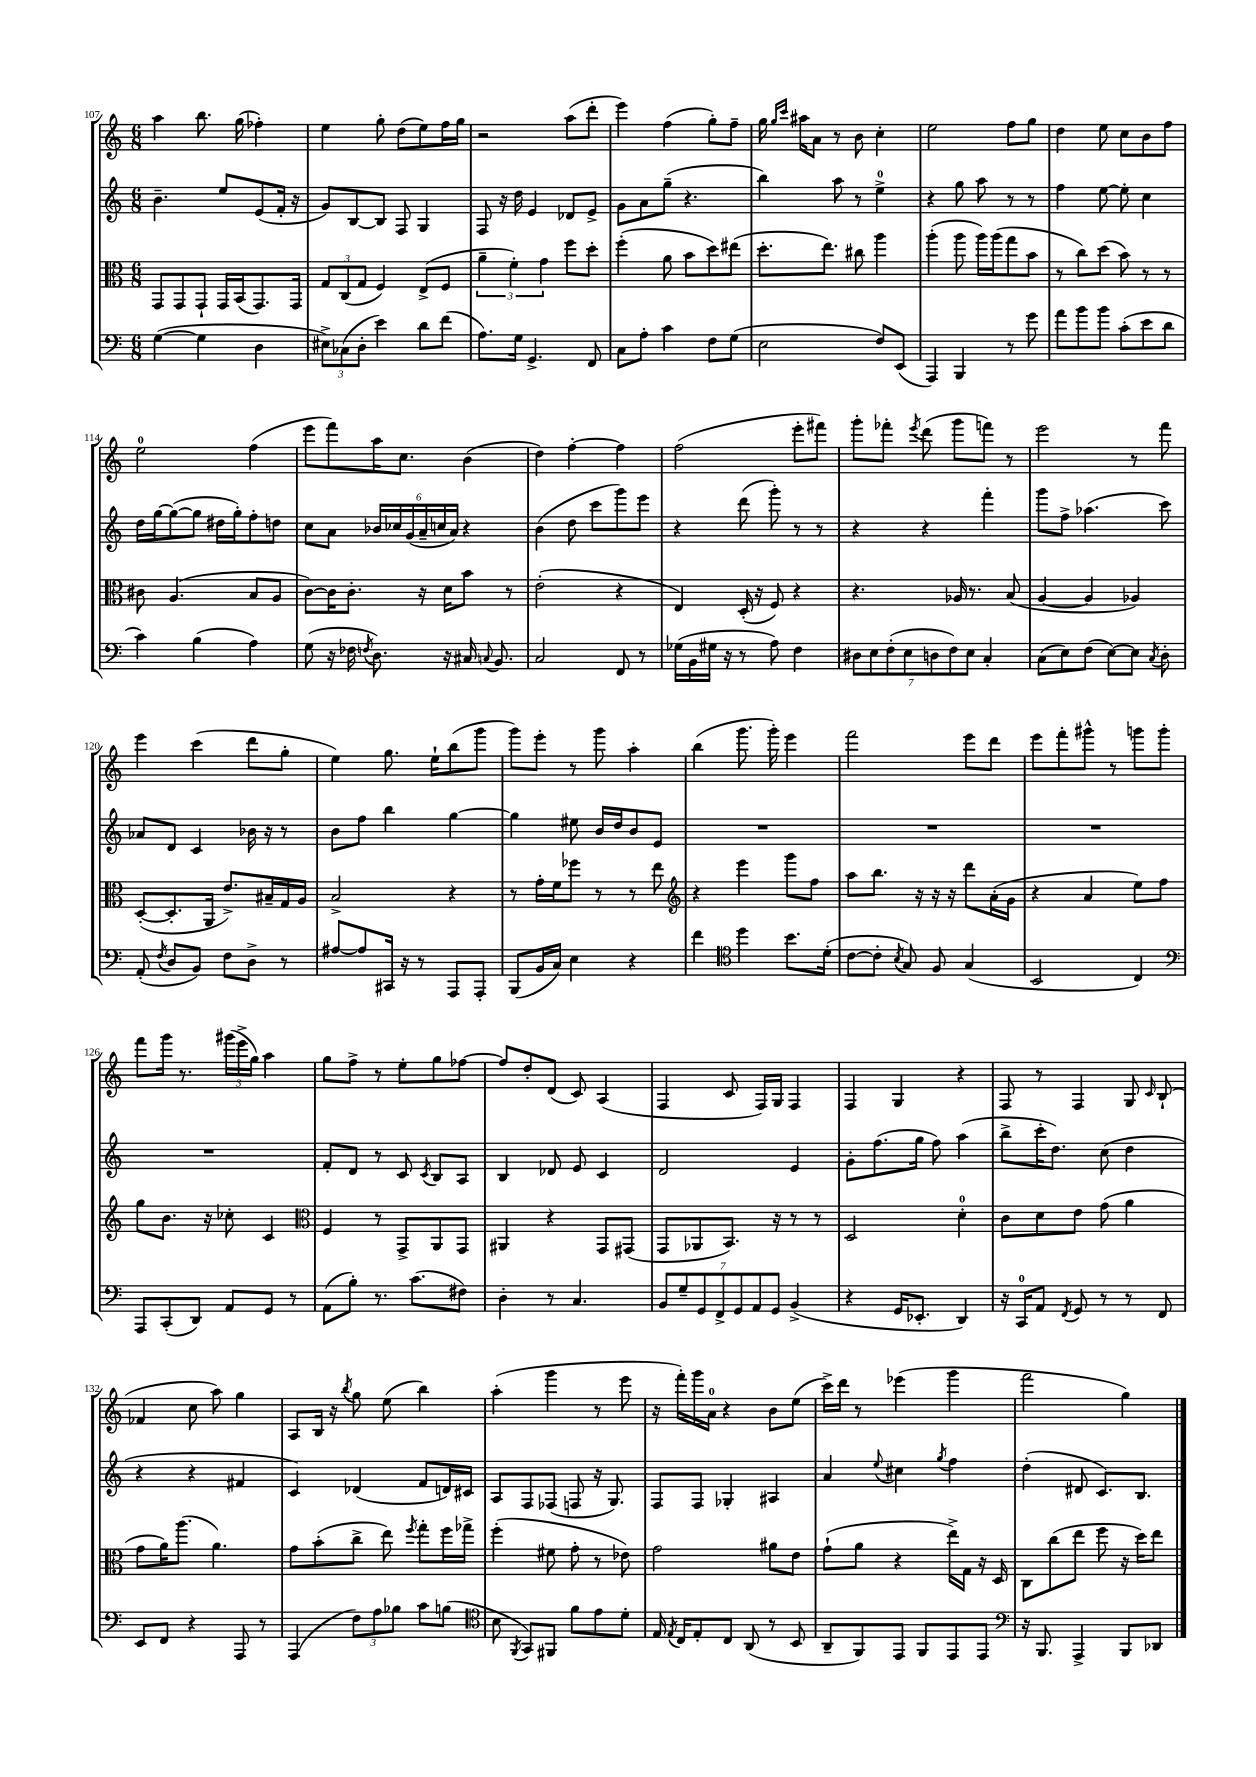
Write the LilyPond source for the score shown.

<<
\new StaffGroup <<
\new Staff = "s0" {
    \clef treble \key c \major \numericTimeSignature \time 6/8
    \autoBeamOff a''4 b''8. g''16( fes''4-.) |
    e''4 g''8-. d''8[( e''8) f''16 g''16] |
    r2 a''8[( d'''8]-. |
    e'''4) f''4( g''8[-.) f''8]-- |
    g''16 \grace { g''16[ c'''16] } ais''16[ a'8] r8 b'8 c''4-. |
    e''2 f''8[ g''8] |
    d''4 e''8 c''8[ b'8 f''8] |
    e''2-0 f''4( |
    e'''8[ f'''8) a''16 c''8.] b'4( |
    d''4) f''4~-. f''4 |
    f''2( e'''8[-. fis'''8]) |
    g'''8[-. fes'''8]-. \acciaccatura { e'''8 } d'''8( g'''8[ f'''8]) r8 |
    e'''2 r8 f'''8 |
    e'''4 c'''4( d'''8[ g''8]-. |
    e''4) g''8. e''16[-! b''8( g'''8] |
    g'''8[) e'''8]-. r8 g'''8 a''4-. |
    b''4( g'''8. g'''16-.) e'''4 |
    f'''2 e'''8[ d'''8] |
    e'''8[ f'''8-. gis'''8]-^ r8 g'''8[ g'''8]-. |
    f'''8[ g'''16] r8. \tuplet 3/2 { gis'''16[( e'''16-> g''16]) } a''4 |
    g''8[ f''8]-> r8 e''8[-. g''8 fes''8]~ |
    fes''8[ d''8-. d'8]( c'8) a4( |
    f4 c'8 f16[) g16] f4 |
    f4 g4 r4 |
    f8 r8 f4 g8 \grace { c'16 } b8-!( |
    fes'4 c''8 a''8) g''4 |
    a8[ b16] r16 \acciaccatura { b''8 } g''8 e''8( b''4) |
    a''4-.( g'''4 r8 e'''8 |
    r16 f'''16[-.) g'''16 a'16]-0 r4 b'8[ e''8]( |
    c'''16[->) d'''16] r8 ees'''4( g'''4 |
    f'''2 g''4) \bar "|." |
}
\new Staff = "s1" {
    \clef treble \key c \major \numericTimeSignature \time 6/8
    \autoBeamOff b'4.-- e''8[ e'8( f'16]-. r16 |
    g'8[) b8~ b8] f8 g4 |
    f8 r16 d''16 e'4 des'8[ e'8]-> |
    g'8[ a'8 g''8]--( r4. |
    b''4) a''8 r8 e''4-0-> |
    r4 g''8 a''8 r8 r8 |
    f''4 e''8~ e''8-. c''4 |
    d''16[ g''16~ g''8~( g''8] dis''16[ g''16-.) f''8-. d''8] |
    c''8[ a'8] \tuplet 6/4 { bes'16[ ces''16 g'16( a'16-- c''16 a'16]) } r4 |
    b'4( d''8 c'''8[ g'''8) e'''8] |
    r4 d'''8( g'''8-.) r8 r8 |
    r4 r4 f'''4-. |
    g'''8[ f''8]-> aes''4.( c'''8) |
    aes'8[ d'8] c'4 bes'16 r16 r8 |
    b'8[ f''8] b''4 g''4~ |
    g''4 eis''8 b'16[ d''16 b'8 e'8] |
    R2. |
    R2. |
    R2. |
    R2. |
    f'8[-. d'8] r8 c'8 \acciaccatura { c'8 } b8[ a8] |
    b4 des'8 e'8 c'4 |
    d'2 e'4 |
    g'8[-. f''8.( g''16] f''8) a''4( |
    b''8[-> c'''16-. d''8.]) c''8( d''4 |
    r4 r4 fis'4 |
    c'4) des'4( f'8[ d'16) cis'16] |
    a8[ f8 fes8]( f8 r16 g8.) |
    f8[ f8] ges4-. ais4 |
    a'4 \appoggiatura { e''8 } cis''4 \acciaccatura { g''8 } f''4 |
    d''4-.( dis'8 c'8.[) b8.] \bar "|." |
}
\new Staff = "s2" {
    \clef alto \key c \major \numericTimeSignature \time 6/8
    \autoBeamOff g,8[ g,8 g,8]-! g,16[ b,16( g,8.) g,16] |
    \tuplet 3/2 { g8[ c8( g8] } f4) e8[->( f8] |
    \tuplet 3/2 { a'4-- f'4-.) g'4 } f''8[ d''8]-. |
    f''4-.( a'8 b'8[ d''8) eis''8]( |
    d''8.[-. e''8.]) cis''8 a''4 |
    a''4-.( a''8 a''16[) a''16( g''8 b'8] |
    r8 c''8[) d''8]( b'8) r8 r8 |
    cis'8 a4.( b8[ a8] |
    c'8[~) c'16 c'8.]-. r16 d'16[ b'8] r8 |
    e'2-.( r4 |
    e4) d16-.( r16 f8) r4 |
    r4. aes16 r8. b8( |
    a4~ a4 aes4) |
    d8[~-.( d8.-. a,16] e'8.[->) bis16-- g16 a16] |
    b2-> r4 |
    r8 g'16[-. f'16 fes''8] r8 r8 e''8 |
    \clef treble r4 e'''4 g'''8[ f''8] |
    a''8[ b''8.] r16 r16 r16 d'''8[ a'16-.( g'16] |
    r4 a'4 e''8[) f''8] |
    g''8[ b'8.] r16 ces''8-. c'4 |
    \clef alto f4 r8 g,8[-> a,8 g,8] |
    ais,4 r4 g,8[ gis,8]( |
    g,8[ aes,8 b,8.]) r16 r8 r8 |
    d2 d'4-0-. |
    c'8[ d'8 e'8] g'8( a'4 |
    g'8[ a'16) a''8.]( a'4.) |
    g'8[ b'8-.( c''8]-> e''8) \acciaccatura { f''8 } g''8[-. f''16 ges''16]-> |
    f''4-.( fis'8 g'8-. r8 ees'8) |
    g'2 ais'8[ e'8] |
    g'8[-!( a'8] r4 e''16[->) g16] r16 d16 |
    c8[ c''8( e''8] f''8 r16 d''16[) e''8] \bar "|." |
}
\new Staff = "s3" {
    \clef bass \key c \major \numericTimeSignature \time 6/8
    \autoBeamOff g4~( g4 d4 |
    \tuplet 3/2 { eis8[->) ces8( d8]-. } e'4) d'8[ f'8]( |
    a8.[) g16] g,4.-> f,8 |
    c8[ a8]-. c'4 f8[ g8]( |
    e2 f8[) e,8]( |
    a,,4) b,,4 r8 g'8 |
    a'8[ b'8 b'8] c'8[-.( e'8 d'8] |
    c'4) b4( a4) |
    g8( r16 fes16 \acciaccatura { f8 } d8.) r16 cis16 \appoggiatura { c8 } b,8. |
    c2 f,8 r8 |
    ges16[( b,16 gis16] r16 r8 a8) f4 |
    \tuplet 7/4 { dis8[ e8 f8-.( e8 d8 f8) e8] } c4-. |
    c8[( e8) f8]( e8[~) e8] \acciaccatura { c8 } d8-. |
    a,8-.( \acciaccatura { f8 } d8[ b,8]) f8[ d8]-> r8 |
    ais8[~ ais8 cis,16] r16 r8 a,,8[ a,,8]-. |
    b,,8[( b,16 c16]) e4 r4 |
    f'4 \clef tenor d''4 b'8.[ d'16]-.( |
    c'8[~ c'8]-. \acciaccatura { b8 } g8) f8 g4( |
    b,2 c4) |
    \clef bass a,,8[ c,8-.( d,8]) a,8[ g,8] r8 |
    a,8[( b8]-.) r8. c'8.[( fis8]) |
    d4-. r8 c4. |
    \tuplet 7/4 { b,8[ g8-- g,8 f,8-> g,8 a,8 g,8] } b,4->( |
    r4 g,16[ ees,8.]-. d,4) |
    r16 c,16[-0 a,8] \acciaccatura { f,8 } g,8 r8 r8 f,8 |
    e,8[ f,8] r4 a,,8 r8 |
    a,,4( \tuplet 3/2 { f8[) a8 bes8] } c'8[ b8]( |
    \clef tenor b8 \acciaccatura { f,8 } g,8[) fis,8] f'8[ e'8 d'8]-. |
    e16 \acciaccatura { e8 } c16[ e8-. c8] a,8( r8 b,8 |
    a,8[-- f,8) e,8] f,8[ e,8 e,8] |
    \clef bass r16 b,,8. a,,4-> b,,8[ des,8] \bar "|." |
}
>>
>>
\layout { \context { \Score currentBarNumber = #107 } }
